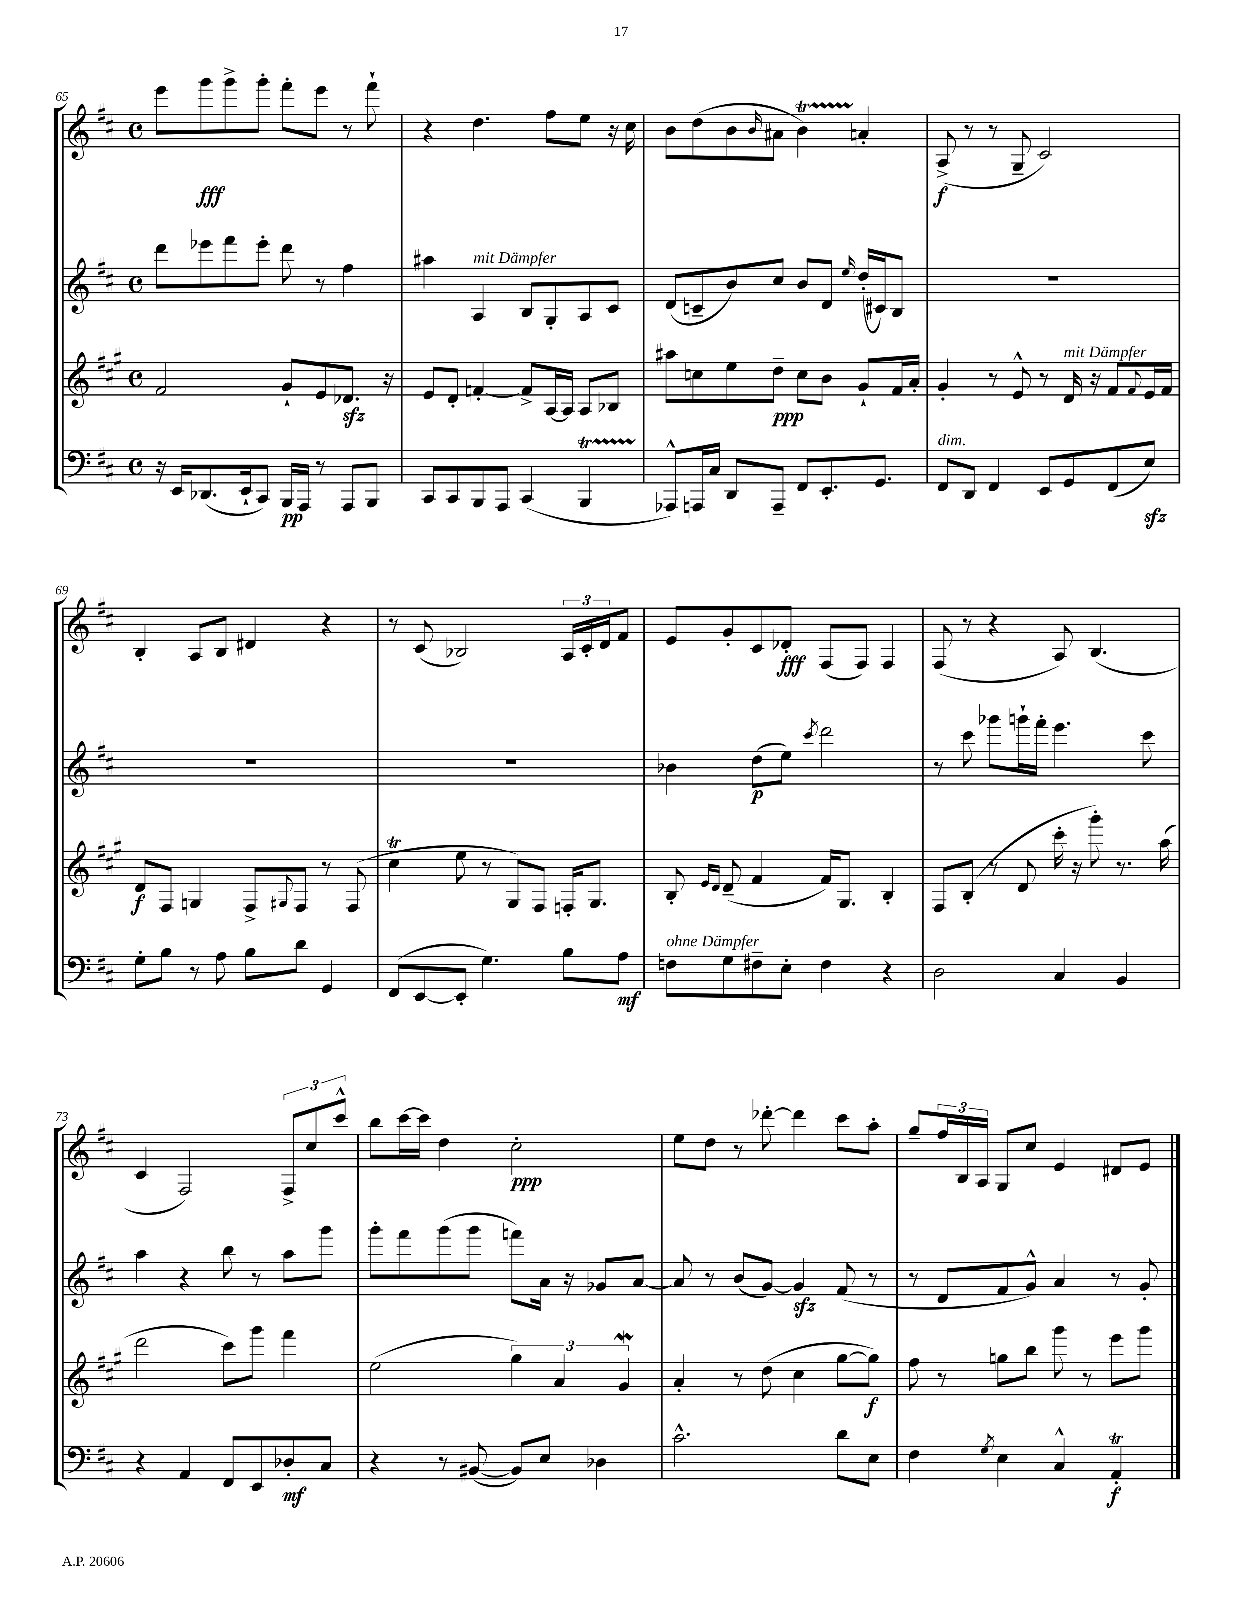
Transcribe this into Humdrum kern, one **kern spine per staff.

**kern	**dynam	**kern	**dynam	**kern	**dynam	**kern	**dynam
*part4	*part4	*part3	*part3	*part2	*part2	*part1	*part1
*staff4	*staff4	*staff3	*staff3	*staff2	*staff2	*staff1	*staff1
*clefF4	*	*clefG2	*	*clefG2	*	*clefG2	*
*k[f#c#]	*	*k[f#c#g#]	*	*k[f#c#]	*	*k[f#c#]	*
*M4/4	*	*M4/4	*	*M4/4	*	*M4/4	*
*met(c)	*	*met(c)	*	*met(c)	*	*met(c)	*
=65	=65	=65	=65	=65	=65	=65	=65
16r	.	2f#/	.	8ddd\L	.	8eee\L	.
16EE/KL	.	.	.	.	.	.	.
(8.DD-X/	.	.	.	8eee-X\	.	8ggg\	fff
.	.	.	.	8fff#\	.	8ggg^\	.
16EE`/k	.	.	.	.	.	.	.
8CC#/J)	.	.	.	8eee-'\J	.	8ggg'\J	.
16BBB/LL	pp	8g#`/L	.	8ddd\	.	8fff#'\L	.
16AAA/JJ	.	.	.	.	.	.	.
8r	.	8e/	.	8r	.	8eee\J	.
8AAA/L	.	8.d-Xzz/J	.	4ff#\	.	8r	.
8BBB/J	.	.	.	.	.	8fff#`\	.
.	.	16r	.	.	.	.	.
=66	=66	=66	=66	=66	=66	=66	=66
8CC#/L	.	8e/L	.	4aa#X\	.	4r	.
8CC#/	.	8d'/J	.	.	.	.	.
!	!	!	!	!LO:TX:a:i:t=mit Dämpfer	!	!	!
8BBB/	.	[4fn'/	.	4A/	.	4.dd\	.
8AAA/J	.	.	.	.	.	.	.
(4CC#/	.	8f^/L]	.	8B/L	.	.	.
.	.	[16A/L	.	8G'/	.	8ff#\L	.
.	.	16A/JJ]	.	.	.	.	.
4BBBT/	.	8A/L	.	8A/	.	8ee\J	.
.	.	8B-X/J	.	8c#/J	.	16r	.
.	.	.	.	.	.	16cc#\	.
=67	=67	=67	=67	=67	=67	=67	=67
8AAA-X^^/L)	.	8aa#X\L	.	(8d/L	.	8b\L	.
16AAAn/L	.	8ccn\	.	8cn~/	.	(8dd\	.
16C#/JJ	.	.	.	.	.	.	.
8DD/L	.	8ee\	.	8b/)	.	8b\	.
.	.	.	.	.	.	16qqb/	.
8AAA~/J	.	8dd~\J	ppp	8cc#/J	.	8a#X\J	.
8FF#/L	.	8cc\L	.	8b/L	.	4bT\)	.
8.EE'/	.	8b\J	.	8d/J	.	.	.
.	.	.	.	16qqee/	.	.	.
.	.	8g#`/L	.	(16dd'/LL	.	4an'/	.
8.GG/J	.	.	.	16c#X/J)	.	.	.
.	.	16f#/L	.	8B/J	.	.	.
.	.	16a'/JJ	.	.	.	.	.
=68	=68	=68	=68	=68	=68	=68	=68
!LO:TX:a:i:t=dim.	!	!	!	!	!	!	!
8FF#/L	.	4g#'/	.	1r	.	(8A^/	f
8DD/J	.	.	.	.	.	8r	.
4FF#/	.	8r	.	.	.	8r	.
.	.	8e^^/	.	.	.	8G~/	.
8EE/L	.	8r	.	.	.	2c#/)	.
!	!	!LO:TX:a:i:t=mit Dämpfer	!	!	!	!	!
8GG/	.	16d/	.	.	.	.	.
.	.	16r	.	.	.	.	.
(8FF#/	.	8f#/L	.	.	.	.	.
.	.	8qqf#/	.	.	.	.	.
8Ezz/J)	.	16e/L	.	.	.	.	.
.	.	16f#/JJ	.	.	.	.	.
!!LO:LB:g=z
=69	=69	=69	=69	=69	=69	=69	=69
8G'\L	.	8d/L	f	1r	.	4B'/	.
8B\J	.	8F#/J	.	.	.	.	.
8r	.	4Gn/	.	.	.	8A/L	.
8A\	.	.	.	.	.	8B/J	.
8B\L	.	8F#^/L	.	.	.	4d#X/	.
.	.	8qqG#X/	.	.	.	.	.
8d\J	.	8F#/J	.	.	.	.	.
4GG/	.	8r	.	.	.	4r	.
.	.	(8F#/	.	.	.	.	.
=70	=70	=70	=70	=70	=70	=70	=70
(8FF#/L	.	4cc#t\	.	1r	.	8r	.
[8EE/	.	.	.	.	.	(8c#/	.
8EE'/J]	.	8ee\	.	.	.	2B-X/)	.
4.G\)	.	8r	.	.	.	.	.
.	.	8G#/L)	.	.	.	.	.
.	.	8F#/J	.	.	.	.	.
8B\L	.	16Fn'/KL	.	.	.	24A/LL	.
.	.	.	.	.	.	24c#'/	.
.	.	8.G#/J	.	.	.	.	.
.	.	.	.	.	.	24d/J	.
8A\J	mf	.	.	.	.	8f#/J	.
=71	=71	=71	=71	=71	=71	=71	=71
!LO:TX:a:i:t=ohne Dämpfer	!	!	!	!	!	!	!
8Fn\L	.	8B'/	.	4b-X\	.	8e/L	.
.	.	16qqe/LL	.	.	.	.	.
.	.	16qqd/JJ	.	.	.	.	.
8G\	.	(8d~/	.	.	.	8g'/	.
8F#X~\	.	4f#/	.	(8dd\L	p	8c#/	.
8E'\J	.	.	.	8ee\J)	.	8d-X'/J	fff
.	.	.	.	8qccc#/	.	.	.
4F#\	.	16f#/KL)	.	2ddd\	.	(8F#/L	.
.	.	8.G#/J	.	.	.	.	.
.	.	.	.	.	.	8F#/J)	.
4r	.	4B'/	.	.	.	4F#/	.
=72	=72	=72	=72	=72	=72	=72	=72
2D\	.	8F#/L	.	8r	.	(8F#/	.
.	.	(8B'/J	.	8ccc#\	.	8r	.
.	.	8r	.	8ggg-X\L	.	4r	.
.	.	8d/	.	16gggn`\L	.	.	.
.	.	.	.	16fff#'\JJ	.	.	.
4C#/	.	16ccc#'\	.	4.eee\	.	8A/)	.
.	.	16r	.	.	.	.	.
.	.	8ggg#'\)	.	.	.	(4.B/	.
4BB/	.	8.r	.	.	.	.	.
.	.	.	.	8ccc#\	.	.	.
.	.	(16aa\	.	.	.	.	.
!!LO:LB:g=z
=73	=73	=73	=73	=73	=73	=73	=73
4r	.	2ddd\	.	4aa\	.	4c#/	.
4AA/	.	.	.	4r	.	2F#/)	.
8FF#/L	.	8ccc#\L)	.	8bb\	.	.	.
8EE/	.	8ggg#\J	.	8r	.	.	.
8D-X'/	mf	4fff#\	.	8aa\L	.	12F#^/L	.
.	.	.	.	.	.	12cc#/	.
8C#/J	.	.	.	8ggg\J	.	.	.
.	.	.	.	.	.	12ccc#^^/J	.
=74	=74	=74	=74	=74	=74	=74	=74
4r	.	(2ee\	.	8ggg'\L	.	8bb\L	.
.	.	.	.	8fff#\	.	[16ccc#\L	.
.	.	.	.	.	.	16ccc#\JJ]	.
8r	.	.	.	(8ggg\	.	4dd\	.
([8BB#X/	.	.	.	8ggg\J	.	.	.
8BB#/L])	.	6gg#\)	.	8fffn\L)	.	2cc#'\	ppp
8E/J	.	.	.	16a\Jk	.	.	.
.	.	6a/	.	.	.	.	.
.	.	.	.	16r	.	.	.
4D-X\	.	.	.	8g-X/L	.	.	.
.	.	6g#W/	.	.	.	.	.
.	.	.	.	[8a/J	.	.	.
=75	=75	=75	=75	=75	=75	=75	=75
2.c#^^\	.	4a'/	.	8a/]	.	8ee\L	.
.	.	.	.	8r	.	8dd\J	.
.	.	8r	.	(8b/L	.	8r	.
.	.	(8dd\	.	[8g/J)	.	[8ddd-X'\	.
.	.	4cc#\	.	4gzz/]	.	4ddd-\]	.
8d\L	.	[8gg#\L	.	(8f#/	.	8ccc#\L	.
8E\J	.	8gg#\J])	f	8r	.	8aa'\J	.
=76	=76	=76	=76	=76	=76	=76	=76
4F#\	.	8ff#\	.	8r	.	8gg~/L	.
.	.	8r	.	8d/L	.	24ff#/L	.
.	.	.	.	.	.	24B/	.
.	.	.	.	.	.	24A/JJ	.
8qG/	.	.	.	.	.	.	.
4E\	.	8ggn\L	.	8f#/	.	8G/L	.
.	.	8bb\J	.	8g^^/J)	.	8cc#/J	.
4C#^^/	.	8ggg#\	.	4a/	.	4e/	.
.	.	8r	.	.	.	.	.
4AAT'/	f	8eee\L	.	8r	.	8d#X/L	.
.	.	8ggg#\J	.	8g'/	.	8e/J	.
==	==	==	==	==	==	==	==
*-	*-	*-	*-	*-	*-	*-	*-
